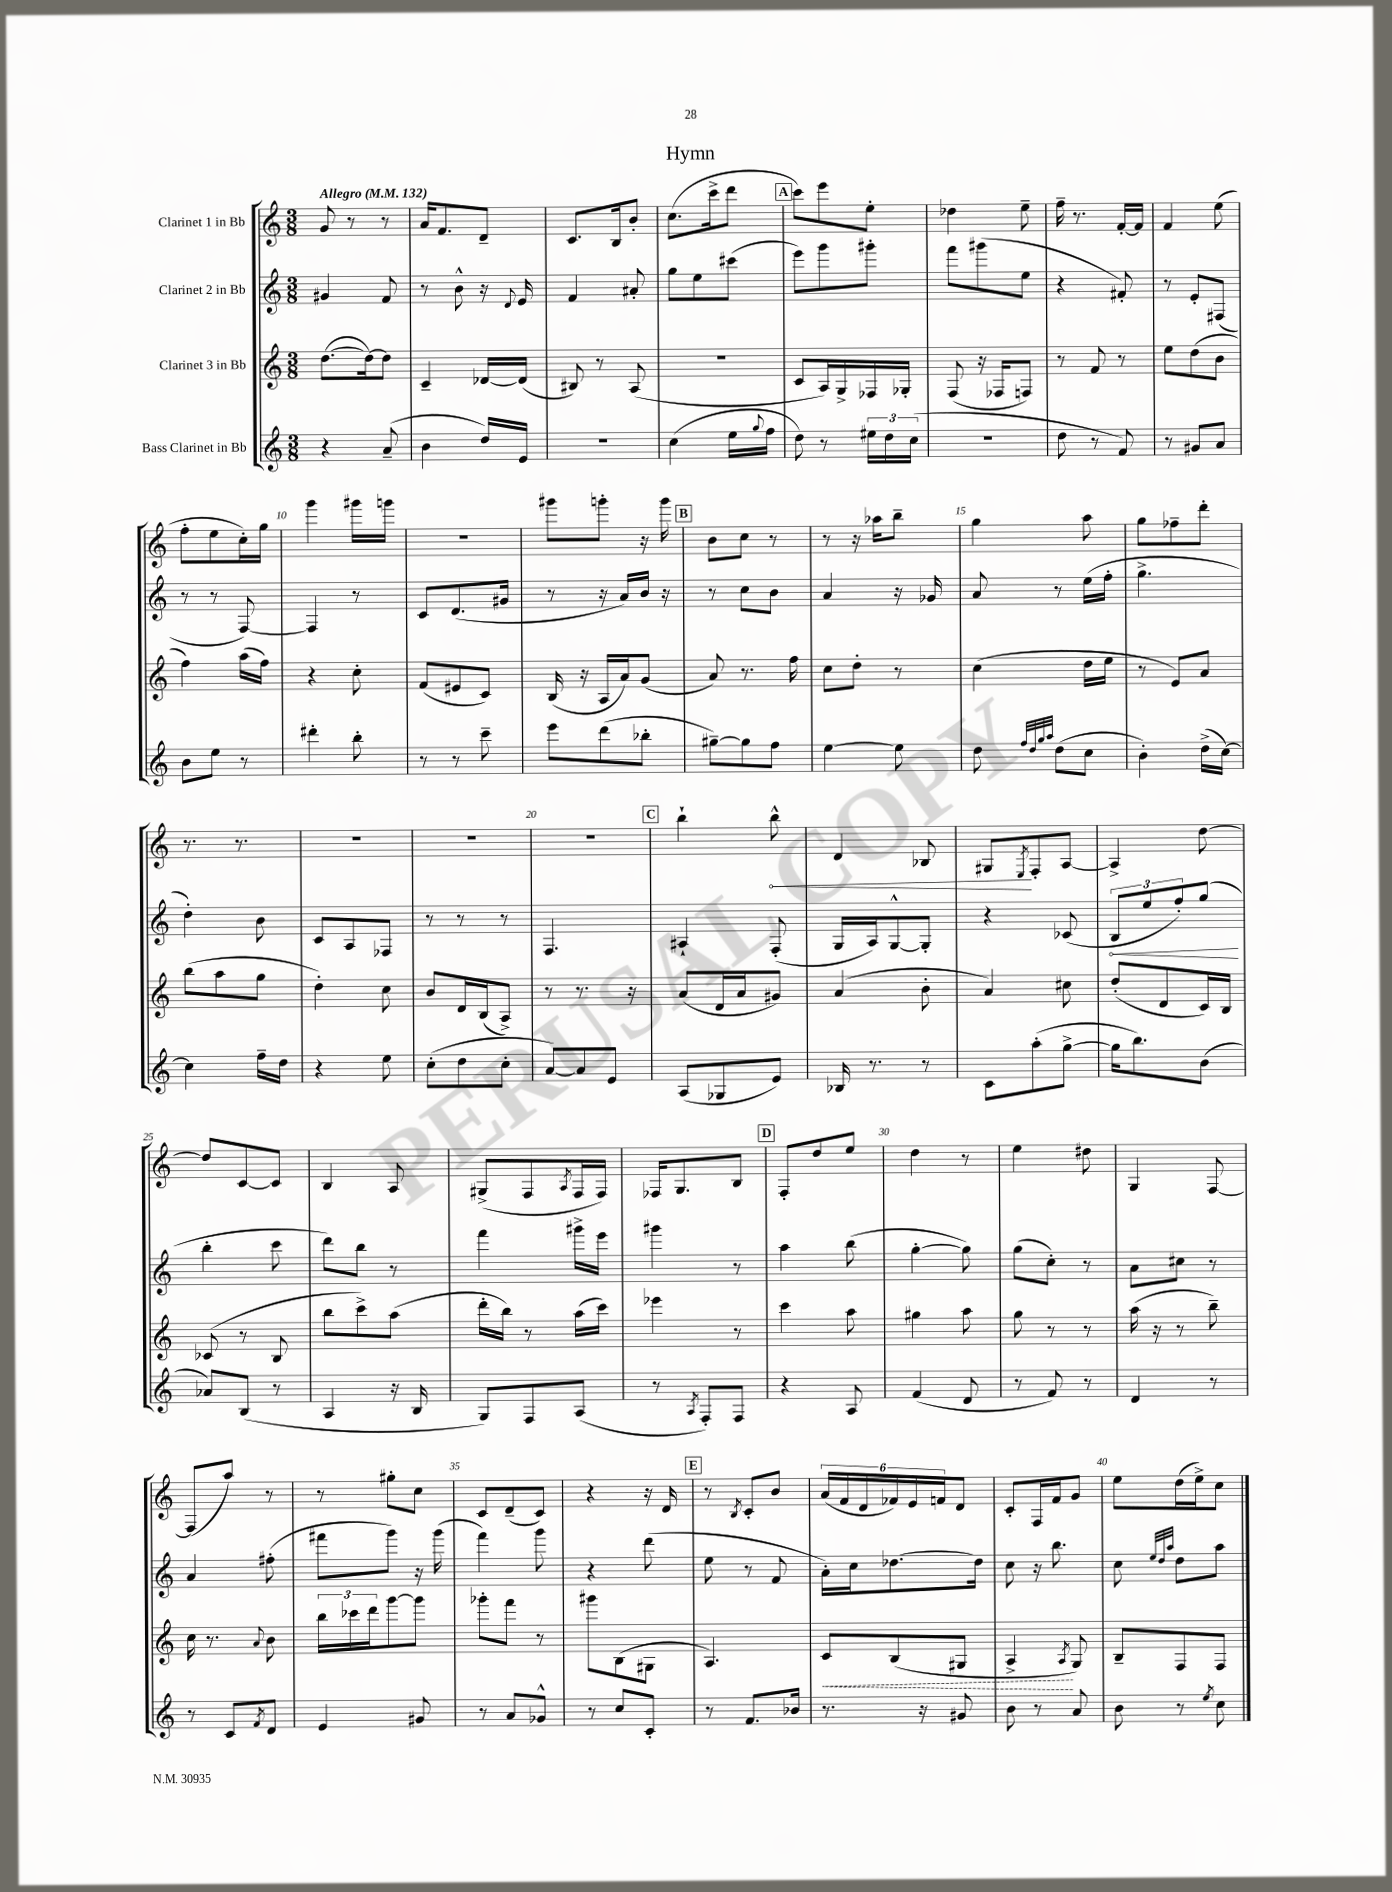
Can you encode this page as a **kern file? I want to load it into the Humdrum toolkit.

**kern	**kern	**dynam	**kern	**dynam	**kern	**dynam
*part4	*part3	*part3	*part2	*part2	*part1	*part1
*staff4	*staff3	*staff3	*staff2	*staff2	*staff1	*staff1
*I"Bass Clarinet in Bb	*I"Clarinet 3 in Bb	*	*I"Clarinet 2 in Bb	*	*I"Clarinet 1 in Bb	*
*clefG2	*clefG2	*	*clefG2	*	*clefG2	*
*k[]	*k[]	*	*k[]	*	*k[]	*
*M3/8	*M3/8	*	*M3/8	*	*M3/8	*
*MM132	*MM132	*	*MM132	*	*MM132	*
=1	=1	=1	=1	=1	=1	=1
!	!	!	!	!	!LO:TX:a:B:t=Allegro	!
4r	([8.dd\L	.	4g#X/	.	8g/	.
.	.	.	.	.	8r	.
.	16dd\k_)	.	.	.	.	.
(8a~/	8dd\J]	.	8f/	.	8r	.
=2	=2	=2	=2	=2	=2	=2
4b\	4c~/	.	8r	.	16a/KL	.
.	.	.	.	.	8.f/	.
.	.	.	8b^^\	.	.	.
16dd/LL)	[16d-X/LL	.	16r	.	8d~/J	.
.	.	.	8qqd/	.	.	.
16e/JJ	(16d-/JJ]	.	16e/	.	.	.
=3	=3	=3	=3	=3	=3	=3
4.r	8B#X/)	.	4f/	.	8.c/L	.
.	8r	.	.	.	.	.
.	.	.	.	.	16B/k	.
.	(8A/	.	8a#X'/	.	8b'/J	.
=4	=4	=4	=4	=4	=4	=4
(4cc\	4.r	.	8gg\L	.	(8.cc\L	.
.	.	.	8ee\	.	.	.
.	.	.	.	.	16ccc^\k	.
16ee\LL	.	.	(8ccc#X\J	.	8ddd\J	.
8qqgg/	.	.	.	.	.	.
16ff\JJ	.	.	.	.	.	.
!!LO:REH:place=s1:t=A
=5	=5	=5	=5	=5	=5	=5
8dd\)	8c/L	.	8eee\L)	.	8ccc\L)	.
8r	16A/L)	.	8ggg\	.	8eee\	.
.	16G^/	.	.	.	.	.
24ee#X\LL	16F-X/	.	8ggg#X'\J	.	8ee'\J	.
24dd\	.	.	.	.	.	.
.	16G-X'/JJ	.	.	.	.	.
(24cc\JJ	.	.	.	.	.	.
=6	=6	=6	=6	=6	=6	=6
4.r	(8F/	.	8fff\L	.	4dd-X\	.
.	16r	.	(8ggg#X\	.	.	.
.	16F-X/KL	.	.	.	.	.
.	8Fn/J)	.	8ee\J	.	8ee~\	.
=7	=7	=7	=7	=7	=7	=7
8dd\	8r	.	4r	.	16ff~\	.
.	.	.	.	.	8.r	.
8r	8f/	.	.	.	.	.
8f/)	8r	.	8f#X'/)	.	[16f'/LL	.
.	.	.	.	.	16f/JJ]	.
=8	=8	=8	=8	=8	=8	=8
8r	8ee\L	.	8r	.	4f/	.
8g#X/L	(8dd\	.	8e'/L	.	.	.
8a/J	8b\J	.	(8F#X/J	.	(8ee\	.
!!LO:LB:g=z
=9	=9	=9	=9	=9	=9	=9
8b\L	4ff\)	.	8r	.	8ff'\L	.
8ee\J	.	.	8r	.	8ee\	.
8r	(16aa\LL	.	[8F/)	.	16cc'\L)	.
.	16ff\JJ)	.	.	.	16gg\JJ	.
=10	=10	=10	=10	=10	=10	=10
4ddd#X'\	4r	.	4F/]	.	4ggg\	.
8bb'\	8cc'\	.	8r	.	16ggg#X\LL	.
.	.	.	.	.	16gggn\JJ	.
=11	=11	=11	=11	=11	=11	=11
8r	(8f/L	.	8c/L	.	4.r	.
8r	8e#X/	.	(8.d/	.	.	.
8ccc~\	8c/J)	.	.	.	.	.
.	.	.	16g#X/Jk	.	.	.
=12	=12	=12	=12	=12	=12	=12
8eee\L	(16B/	.	8r	.	8ggg#X\L	.
.	16r	.	.	.	.	.
(8ddd\	16A/LL	.	16r	.	8gggn'\J	.
.	16a/J)	.	16a/LL)	.	.	.
8bb-X'\J	(8g/J	.	16b/JJ	.	16r	.
.	.	.	16r	.	16ggg\	.
!!LO:REH:place=s1:t=B
=13	=13	=13	=13	=13	=13	=13
[8gg#X~\L)	8a/)	.	8r	.	8b\L	.
8gg#\]	8.r	.	8cc\L	.	8cc\J	.
8ff\J	.	.	8b\J	.	8r	.
.	16ff\	.	.	.	.	.
=14	=14	=14	=14	=14	=14	=14
[4ee\	8cc\L	.	4a/	.	8r	.
.	8dd'\J	.	.	.	16r	.
.	.	.	.	.	16aa-X\KL	.
8ee\]	8r	.	16r	.	8bb~\J	.
.	.	.	16g-X/	.	.	.
=15	=15	=15	=15	=15	=15	=15
8dd\	(4cc\	.	8a/	.	4gg\	.
32qqff/LLL	.	.	.	.	.	.
32qqdd/	.	.	.	.	.	.
32qqgg/	.	.	.	.	.	.
32qqaa/JJJ	.	.	.	.	.	.
(8dd\L	.	.	8r	.	.	.
8cc\J	16dd\LL	.	(16ee\LL	.	8aa\	.
.	16ee\JJ	.	16ff'\JJ	.	.	.
=16	=16	=16	=16	=16	=16	=16
4b'\)	8r	.	4.gg^\	.	8gg\L	.
.	8e/L)	.	.	.	8ff-X~\	.
(16dd^\LL	8a/J	.	.	.	8ddd'\J	.
[16cc\JJ)	.	.	.	.	.	.
!!LO:LB:g=z
=17	=17	=17	=17	=17	=17	=17
4cc\]	(8bb\L	.	4dd'\)	.	8.r	.
.	8aa\	.	.	.	.	.
.	.	.	.	.	8.r	.
16ff~\LL	8gg\J	.	8b\	.	.	.
16dd\JJ	.	.	.	.	.	.
=18	=18	=18	=18	=18	=18	=18
4r	4dd'\)	.	8c/L	.	4.r	.
.	.	.	8A/	.	.	.
8ee\	8cc\	.	8F-X/J	.	.	.
=19	=19	=19	=19	=19	=19	=19
(8cc'\L	8b/L	.	8r	.	4.r	.
8dd\	16d/L	.	8r	.	.	.
.	(16B/J	.	.	.	.	.
8cc'\J	8A^/J)	.	8r	.	.	.
=20	=20	=20	=20	=20	=20	=20
[8a/L)	8r	.	4.F/	.	4.r	.
8a/]	8.r	.	.	.	.	.
8e/J	.	.	.	.	.	.
.	16r	.	.	.	.	.
!!LO:REH:place=s1:t=C
=21	=21	=21	=21	=21	=21	=21
(8A/L	(8a/L	.	4A#X`/	.	4bb`\	.
8G-X/	16d/L	.	.	.	.	.
.	16a/J	.	.	.	.	.
!	!	!	!	!	!	!LO:HP:b
8e/J)	8g#X/J)	.	(8F'/	.	8bb^^\	<
=22	=22	=22	=22	=22	=22	=22
16B-X/	(4a/	.	16G/LL	.	4d/	.
8.r	.	.	16A/J)	.	.	.
.	.	.	[8G^^/	.	.	.
8r	8b'\	.	8G'/J]	.	8B-X/	.
=23	=23	=23	=23	=23	=23	=23
8c\L	4a/)	.	4r	.	8G#X/L	.
.	.	.	.	.	8qE/	.
(8aa'\	.	.	.	.	8F'/	[
[8gg^\J	8cc#X\	.	(8c-X/	.	[8A/J	.
=24	=24	=24	=24	=24	=24	=24
!	!	!	!	!LO:HP:b	!	!
16gg\KL]	(8dd'/L	.	12B/L	<	4A^/]	.
8.bb\)	.	.	.	.	.	.
.	.	.	12ee/	.	.	.
.	8d/	.	.	.	.	.
.	.	.	12ff'/)	.	.	.
(8b\J	16c/L)	.	(8gg/J	.	[8dd\	.
.	16B/JJ	.	.	.	.	.
.	.	.	.	[	.	.
!!LO:LB:g=z
=25	=25	=25	=25	=25	=25	=25
8a-X/L)	(8c-X/	.	4bb'\	.	8dd/L]	.
(8B/J	8r	.	.	.	[8c/	.
8r	8B/	.	8ccc\	.	8c/J]	.
=26	=26	=26	=26	=26	=26	=26
4A/	8bb\L	.	8ddd\L)	.	4B/	.
.	8ccc^\)	.	8bb\J	.	.	.
16r	(8aa\J	.	8r	.	8A/	.
16B/	.	.	.	.	.	.
=27	=27	=27	=27	=27	=27	=27
8G/L)	16ddd'\LL	.	4fff\	.	(8G#X^/L	.
.	16bb\JJ)	.	.	.	.	.
8F/	8r	.	.	.	8F/	.
.	.	.	.	.	8qA/	.
(8A/J	(16aa\LL	.	16ggg#X^\LL	.	16F/L	.
.	16ccc\JJ)	.	16eee\JJ	.	16F/JJ)	.
=28	=28	=28	=28	=28	=28	=28
8r	4eee-X\	.	4ggg#X\	.	16F-X/KL	.
.	.	.	.	.	8.G/	.
8qA/	.	.	.	.	.	.
8F'/L)	.	.	.	.	.	.
8F/J	8r	.	8r	.	8B/J	.
!!LO:REH:place=s1:t=D
=29	=29	=29	=29	=29	=29	=29
4r	4ccc\	.	4aa\	.	8F'/L	.
.	.	.	.	.	8dd/	.
8A/	8aa\	.	(8bb\	.	8ee/J	.
=30	=30	=30	=30	=30	=30	=30
(4f/	4gg#X\	.	[4gg'\	.	4dd\	.
8d/	8aa\	.	8gg\])	.	8r	.
=31	=31	=31	=31	=31	=31	=31
8r	8gg\	.	(8gg\L	.	4ee\	.
8f/)	8r	.	8cc'\J)	.	.	.
8r	8r	.	8r	.	8dd#X\	.
=32	=32	=32	=32	=32	=32	=32
4d/	(16aa\	.	8a\L	.	4G/	.
.	16r	.	.	.	.	.
.	8r	.	8cc#X\J	.	.	.
8r	8bb~\)	.	8r	.	[8F/	.
!!LO:LB:g=z
=33	=33	=33	=33	=33	=33	=33
8r	16cc\	.	4a/	.	(8F/L]	.
.	8.r	.	.	.	.	.
8c/L	.	.	.	.	8aa/J)	.
8qf/	8qqa/	.	.	.	.	.
8d/J	8b\	.	(8ff#X'\	.	8r	.
=34	=34	=34	=34	=34	=34	=34
4e/	24bb\LL	.	8fff#X\L	.	8r	.
.	24ccc-X\	.	.	.	.	.
.	24ddd\J	.	.	.	.	.
.	[8ggg\	.	8ggg\J)	.	8gg#X'\L	.
8g#X/	8ggg\J]	.	16r	.	8cc\J	.
.	.	.	(16ggg\	.	.	.
=35	=35	=35	=35	=35	=35	=35
8r	8ggg-X'\L	.	4fff\)	.	8c/L	.
8a/L	8fff\J	.	.	.	(8d~/	.
8g-X^^/J	8r	.	8ggg\	.	8c/J)	.
=36	=36	=36	=36	=36	=36	=36
8r	8ggg#X\L	.	4r	.	4r	.
8cc/L	(8B\	.	.	.	.	.
8c'/J	8G#X\J	.	(8ddd\	.	16r	.
.	.	.	.	.	16d/	.
!!LO:REH:place=s1:t=E
=37	=37	=37	=37	=37	=37	=37
8r	4.A/)	.	8ee\	.	8r	.
.	.	.	.	.	8qB/	.
8.f/L	.	.	8r	.	8c'/L	.
.	.	.	8f/	.	8b/J	.
16b-X/Jk	.	.	.	.	.	.
=38	=38	=38	=38	=38	=38	=38
!	!	!LO:HP:b	!	!	!	!
8.r	8c/L	<	16a'\LL)	.	(24a/LL	.
.	.	.	.	.	24f/	.
.	.	.	16cc\J	.	.	.
.	.	.	.	.	24d/	.
.	(8B/	.	[8.dd-X\	.	24f-X/)	.
.	.	.	.	.	24e/	.
16r	.	.	.	.	.	.
.	.	.	.	.	24fn/J	.
8g#X/	8G#X/J	.	.	.	8d/J	.
.	.	.	16dd-\Jk]	.	.	.
=39	=39	=39	=39	=39	=39	=39
8b\	4A^/	.	8cc\	.	8c'/L	.
8r	.	.	16r	.	16F/L	.
.	.	.	8.bb\	.	16f/J	.
.	8qA/	.	.	.	.	.
8a/	8G/)	[	.	.	8g/J	.
=40	=40	=40	=40	=40	=40	=40
8b\	8B~/L	.	8cc\	.	8ee\L	.
.	.	.	32qqee/LLL	.	.	.
.	.	.	32qqdd/	.	.	.
.	.	.	32qqaa/JJJ	.	.	.
8r	8F/	.	8dd\L	.	(16dd\L	.
.	.	.	.	.	16ee^\J)	.
8qee/	.	.	.	.	.	.
8cc\	8F/J	.	8aa\J	.	8cc\J	.
==	==	==	==	==	==	==
*-	*-	*-	*-	*-	*-	*-
